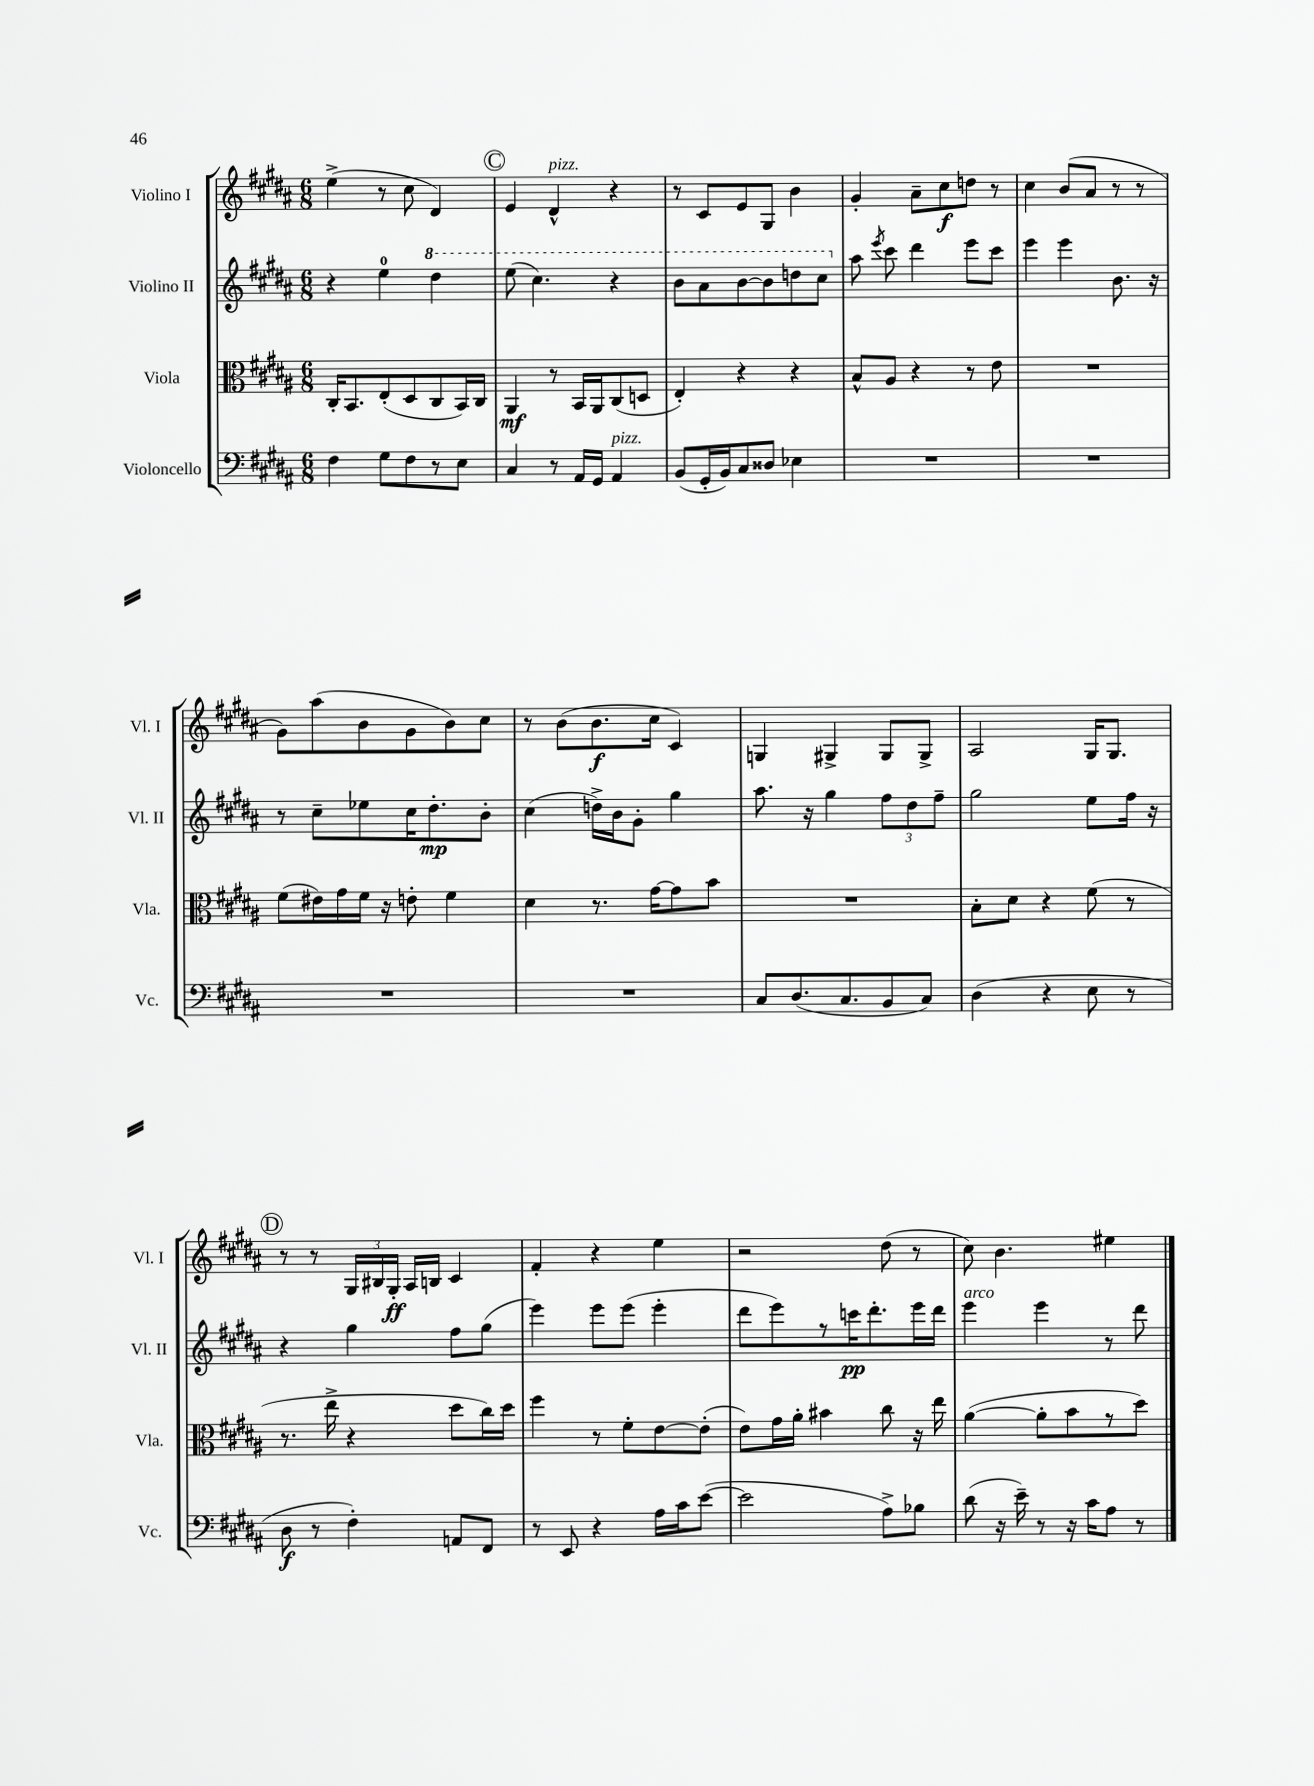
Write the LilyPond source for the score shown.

<<
\new StaffGroup <<
\new Staff = "s0" \with { instrumentName = "Violino I" shortInstrumentName = "Vl. I" } {
    \clef treble \key b \major \numericTimeSignature \time 6/8
    \autoBeamOff e''4->( r8 cis''8 dis'4) |
    \mark \markup { \circle "C" } e'4 dis'4-^^\markup { \italic "pizz." } r4 |
    r8 cis'8[ e'8 gis8] b'4 |
    gis'4-. ais'8[-- cis''8\f d''8] r8 |
    cis''4 b'8[( ais'8] r8 r8 |
    gis'8[) ais''8( b'8 gis'8 b'8) cis''8] |
    r8 b'8[( b'8.\f cis''16] cis'4) |
    g4 gis4-> gis8[ gis8]-> |
    ais2 gis16[ gis8.] |
    \mark \markup { \circle "D" } r8 r8 \tuplet 3/2 { gis16[ bis16 gis16]-.\ff } ais16[ b16] cis'4 |
    fis'4-. r4 e''4 |
    r2 dis''8( r8 |
    cis''8) b'4. eis''4 \bar "|." |
}
\new Staff = "s1" \with { instrumentName = "Violino II" shortInstrumentName = "Vl. II" } {
    \clef treble \key b \major \numericTimeSignature \time 6/8
    \autoBeamOff r4 e''4-0 \ottava #1 dis'''4 |
    \mark \markup { \circle "C" } e'''8( cis'''4.) r4 |
    b''8[ ais''8 b''8~ b''8 d'''8 cis'''8] \ottava #0 |
    ais''8 \acciaccatura { e'''8 } cis'''8 dis'''4 e'''8[ cis'''8] |
    e'''4 e'''4 b'8. r16 |
    r8 cis''8[-- ees''8 cis''16 dis''8.-.\mp b'8]-. |
    cis''4( d''16[->) b'16 gis'8]-. gis''4 |
    ais''8. r16 gis''4 \tuplet 3/2 { fis''8[ dis''8 fis''8]-- } |
    gis''2 e''8[ fis''16] r16 |
    \mark \markup { \circle "D" } r4 gis''4 fis''8[ gis''8]( |
    e'''4) e'''8[ e'''8]( e'''4-. |
    dis'''8[ e'''8) r8 c'''16\pp dis'''8.-. e'''16 dis'''16] |
    e'''4^\markup { \italic "arco" } e'''4 r8 dis'''8 \bar "|." |
}
\new Staff = "s2" \with { instrumentName = "Viola" shortInstrumentName = "Vla." } {
    \clef alto \key b \major \numericTimeSignature \time 6/8
    \autoBeamOff cis16[-. b,8. e8-.( dis8 cis8 b,16) cis16] |
    \mark \markup { \circle "C" } ais,4\mf r8 b,16[ ais,16 cis8( d8] |
    e4-.) r4 r4 |
    b8[-^ ais8] r4 r8 e'8 |
    R2. |
    fis'8[( eis'16) gis'16 fis'16] r16 e'8-. fis'4 |
    dis'4 r8. gis'16[~ gis'8 b'8] |
    R2. |
    b8[-. dis'8] r4 fis'8( r8 |
    \mark \markup { \circle "D" } r8. e''16-> r4 dis''8[ cis''16) dis''16] |
    fis''4 r8 fis'8[-. e'8~ e'8]-.( |
    e'8[) gis'16 ais'16]-. bis'4 cis''8 r16 e''16 |
    ais'4~( ais'8[-. b'8 r8 dis''8]) \bar "|." |
}
\new Staff = "s3" \with { instrumentName = "Violoncello" shortInstrumentName = "Vc." } {
    \clef bass \key b \major \numericTimeSignature \time 6/8
    \autoBeamOff fis4 gis8[ fis8 r8 e8] |
    \mark \markup { \circle "C" } cis4 r8 ais,16[ gis,16] ais,4^\markup { \italic "pizz." } |
    b,8[( gis,16-. b,16) cis8 disis8] ees4 |
    R2. |
    R2. |
    R2. |
    R2. |
    cis8[ dis8.( cis8. b,8 cis8]) |
    dis4( r4 e8 r8 |
    \mark \markup { \circle "D" } dis8\f r8 fis4-.) a,8[ fis,8] |
    r8 e,8 r4 ais16[ cis'16 e'8]~( |
    e'2 ais8[->) bes8] |
    dis'8( r16 e'16--) r8 r16 cis'16[ ais8] r8 \bar "|." |
}
>>
>>
\layout { \context { \Score \remove "Bar_number_engraver" } }
